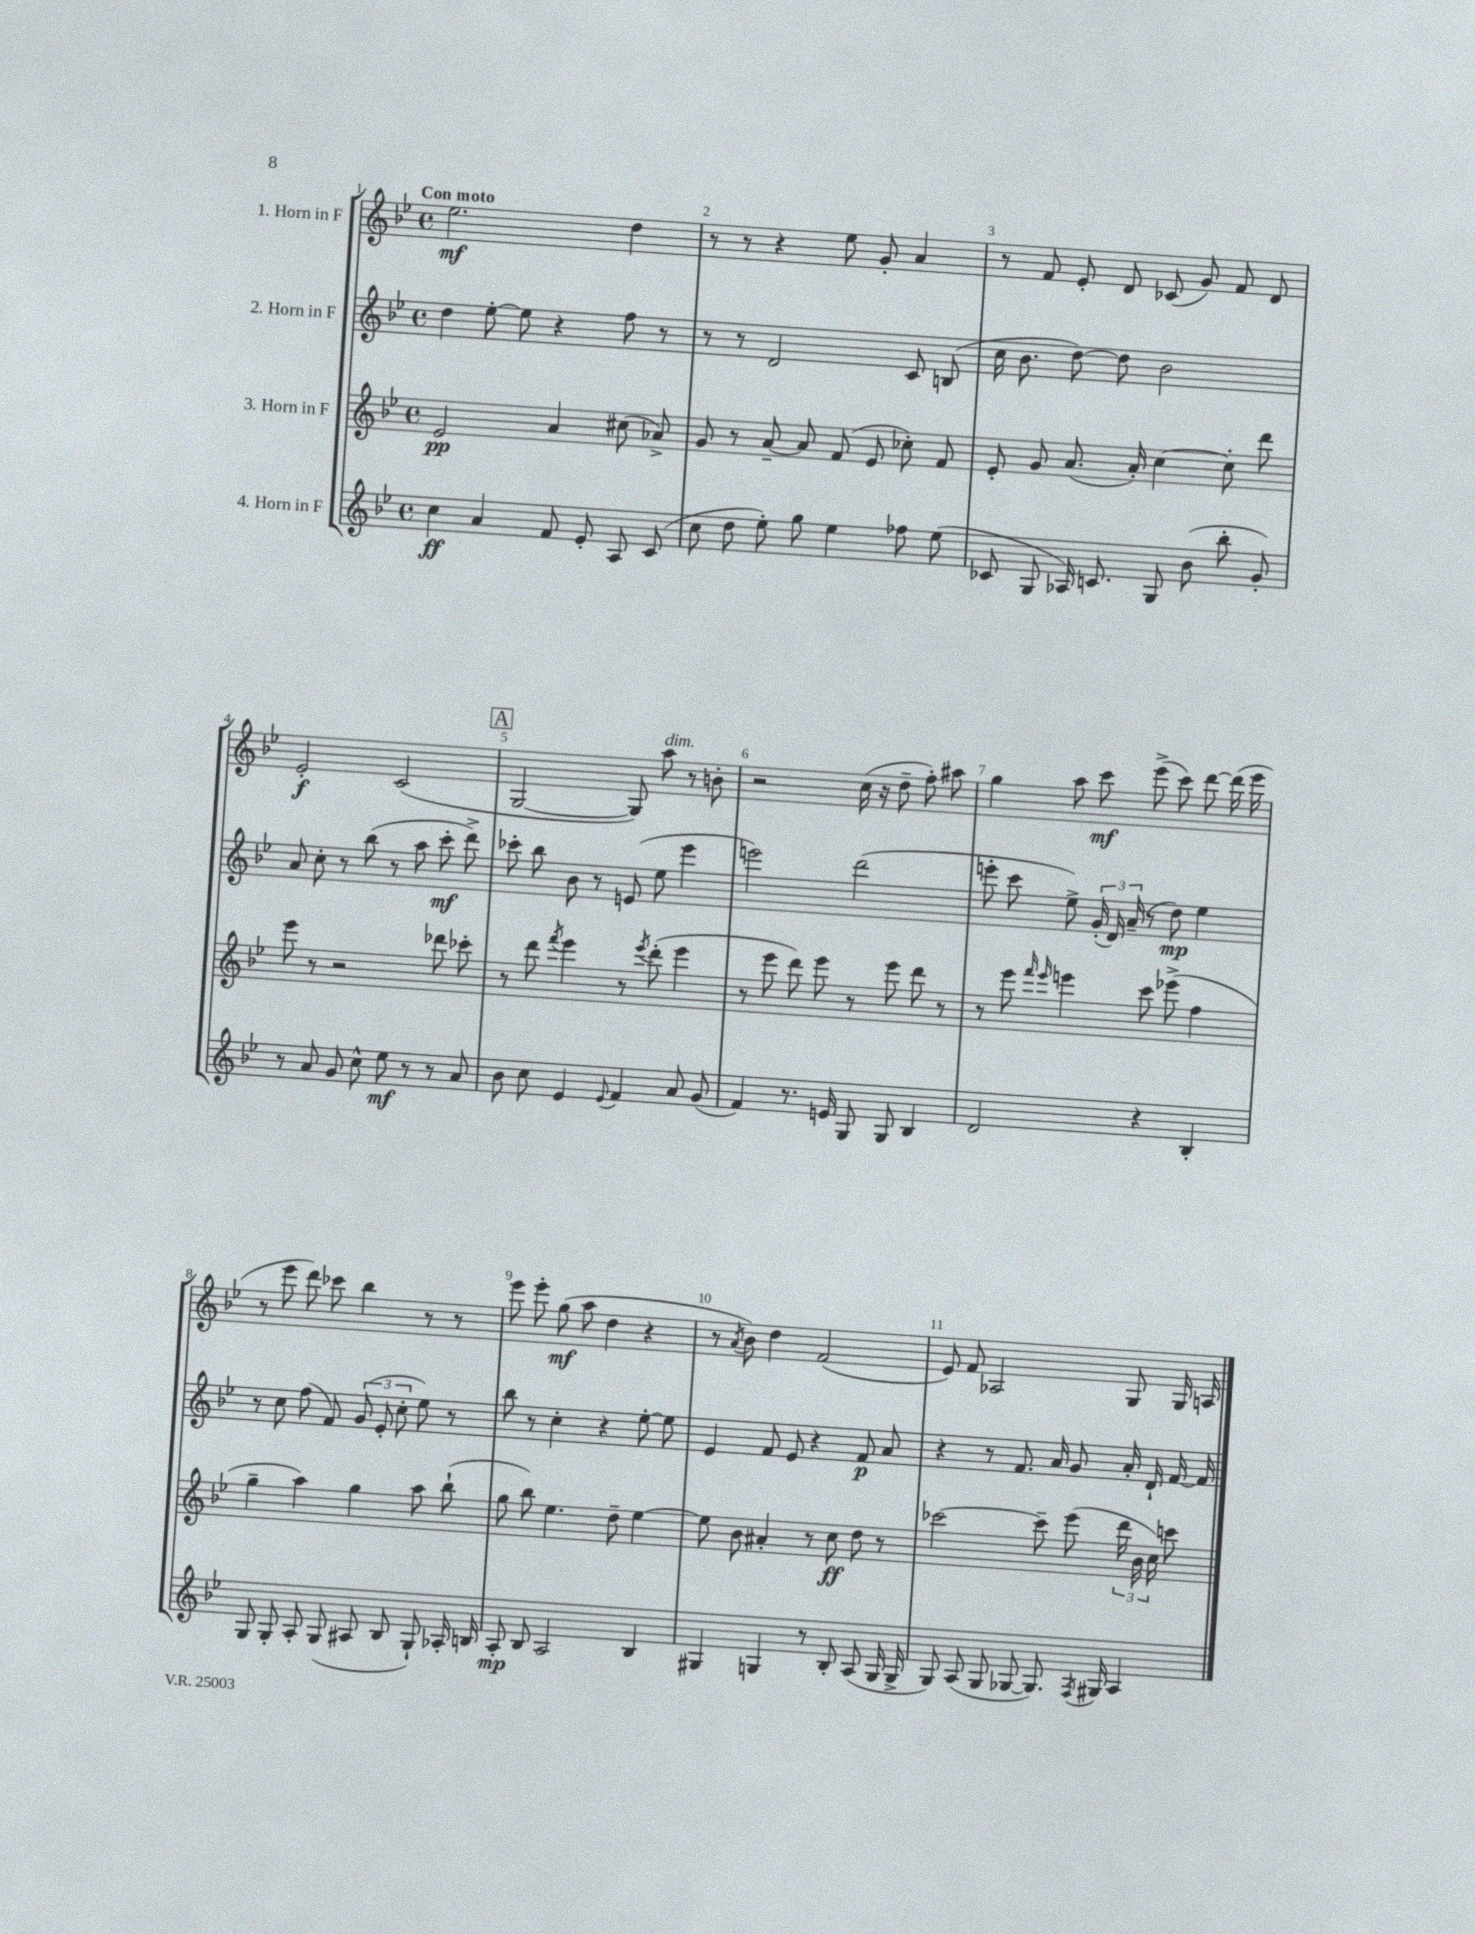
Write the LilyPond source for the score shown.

<<
\new StaffGroup <<
\new Staff = "s0" \with { instrumentName = "1. Horn in F" } {
    \clef treble \key bes \major \defaultTimeSignature \time 4/4 \tempo "Con moto"
    \autoBeamOff ees''2.\mf d''4 |
    r8 r8 r4 ees''8 g'8-. a'4 |
    r8 f'8 ees'8-. d'8 ces'8( g'8) f'8 d'8 |
    ees'2-.\f c'2( |
    \mark \markup { \box "A" } g2~ g8) a''8^\markup { \italic "dim." } r8 b'8-. |
    r2 c''16( r16 d''8-- f''8-.) ais''8 |
    g''4 a''8 c'''8\mf ees'''8->( c'''8) d'''8~ d'''16( ees'''16 |
    r8 ees'''8 d'''8) ces'''8 bes''4 r8 r8 |
    ees'''8 ees'''8-. g''8\mf( a''8 d''4 r4 |
    r8 \acciaccatura { a'8 } bes'8) d''4 f'2( |
    ees'8) f'8 aes2 g8 g16 a16 \bar "|." |
}
\new Staff = "s1" \with { instrumentName = "2. Horn in F" } {
    \clef treble \key bes \major \defaultTimeSignature \time 4/4
    \autoBeamOff d''4 ees''8~-. ees''8 r4 f''8 r8 |
    r8 r8 d'2 c'8 b8( |
    c''16 bes'8. d''8~) d''8 bes'2 |
    a'8 c''8-. r8 bes''8( r8 a''8 c'''8-.\mf d'''8->) |
    \mark \markup { \box "A" } ces'''8-. bes''8 bes'8 r8 e'8( ees''8 ees'''4 |
    e'''2) d'''2( |
    e'''8-. c'''8 ees''8->) \tuplet 3/2 { g'16-.( d'16) a'16--( } r8 d''8\mp) ees''4 |
    r8 c''8 f''8( f'8) \tuplet 3/2 { g'8( ees'8-. c''8-. } ees''8) r8 |
    bes''8 r8 c''4-. r4 ees''8~-. ees''8 |
    ees'4 f'8 ees'8 r4 f'8\p a'8 |
    r4 r8 f'8. a'16 g'8 a'16-. d'16-! f'16~ f'16 \bar "|." |
}
\new Staff = "s2" \with { instrumentName = "3. Horn in F" } {
    \clef treble \key bes \major \defaultTimeSignature \time 4/4
    \autoBeamOff ees'2\pp a'4 cis''8( aes'8->) |
    g'8 r8 a'8~-- a'8 f'8( ees'8 ces''8-.) f'8 |
    ees'8-. g'8 a'8.( a'16-.) c''4~ c''8-. d'''8 |
    ees'''8 r8 r2 des'''8 ces'''8-. |
    \mark \markup { \box "A" } r8 d'''8 \acciaccatura { f'''8 } ees'''4 r8 \acciaccatura { ees'''8 } d'''8-.( ees'''4 |
    r8 ees'''8 d'''8) ees'''8 r8 ees'''8 d'''8 r8 |
    r8 ees'''8 \grace { f'''16 ees'''16 } e'''4 c'''8 ees'''8->( f''4 |
    g''4-- a''4) g''4 a''8 bes''8-!( |
    g''8 bes''8) ees''4. d''8-- ees''4~ |
    ees''8 bes'8 ais'4-. r8 c''8\ff d''8 r8 |
    ces'''2~ ces'''8-- ees'''8( \tuplet 3/2 { d'''16 bes'16 c''16) } c'''8 \bar "|." |
}
\new Staff = "s3" \with { instrumentName = "4. Horn in F" } {
    \clef treble \key bes \major \defaultTimeSignature \time 4/4
    \autoBeamOff c''4\ff a'4 f'8 ees'8-. a8 c'8( |
    c''8 d''8 ees''8-.) g''8 ees''4 fes''8 ees''8( |
    ces'8 g8 aes16) c'8. g8 bes'8( bes''8-. g'8-.) |
    r8 a'8 g'8 c''8-^ ees''8\mf r8 r8 a'8 |
    \mark \markup { \box "A" } bes'8 c''8 ees'4 \appoggiatura { ees'8 } f'4 a'8 g'8( |
    f'4) r8. e'16 g8 g8 bes4 |
    d'2 r4 bes4-. |
    g8 g8-. a8-. g8( ais8 bes8 g8-!) aes16-. b16 |
    a8-.\mp bes8 a2 bes4 |
    gis4 g4 r8 bes8-. a8( g16 g16-> |
    g8) a8( g8 ges8~ ges8.) \acciaccatura { f8 } gis16 a4 \bar "|." |
}
>>
>>
\layout { \context { \Score \override BarNumber.break-visibility = ##(#f #t #t) barNumberVisibility = #all-bar-numbers-visible } }
